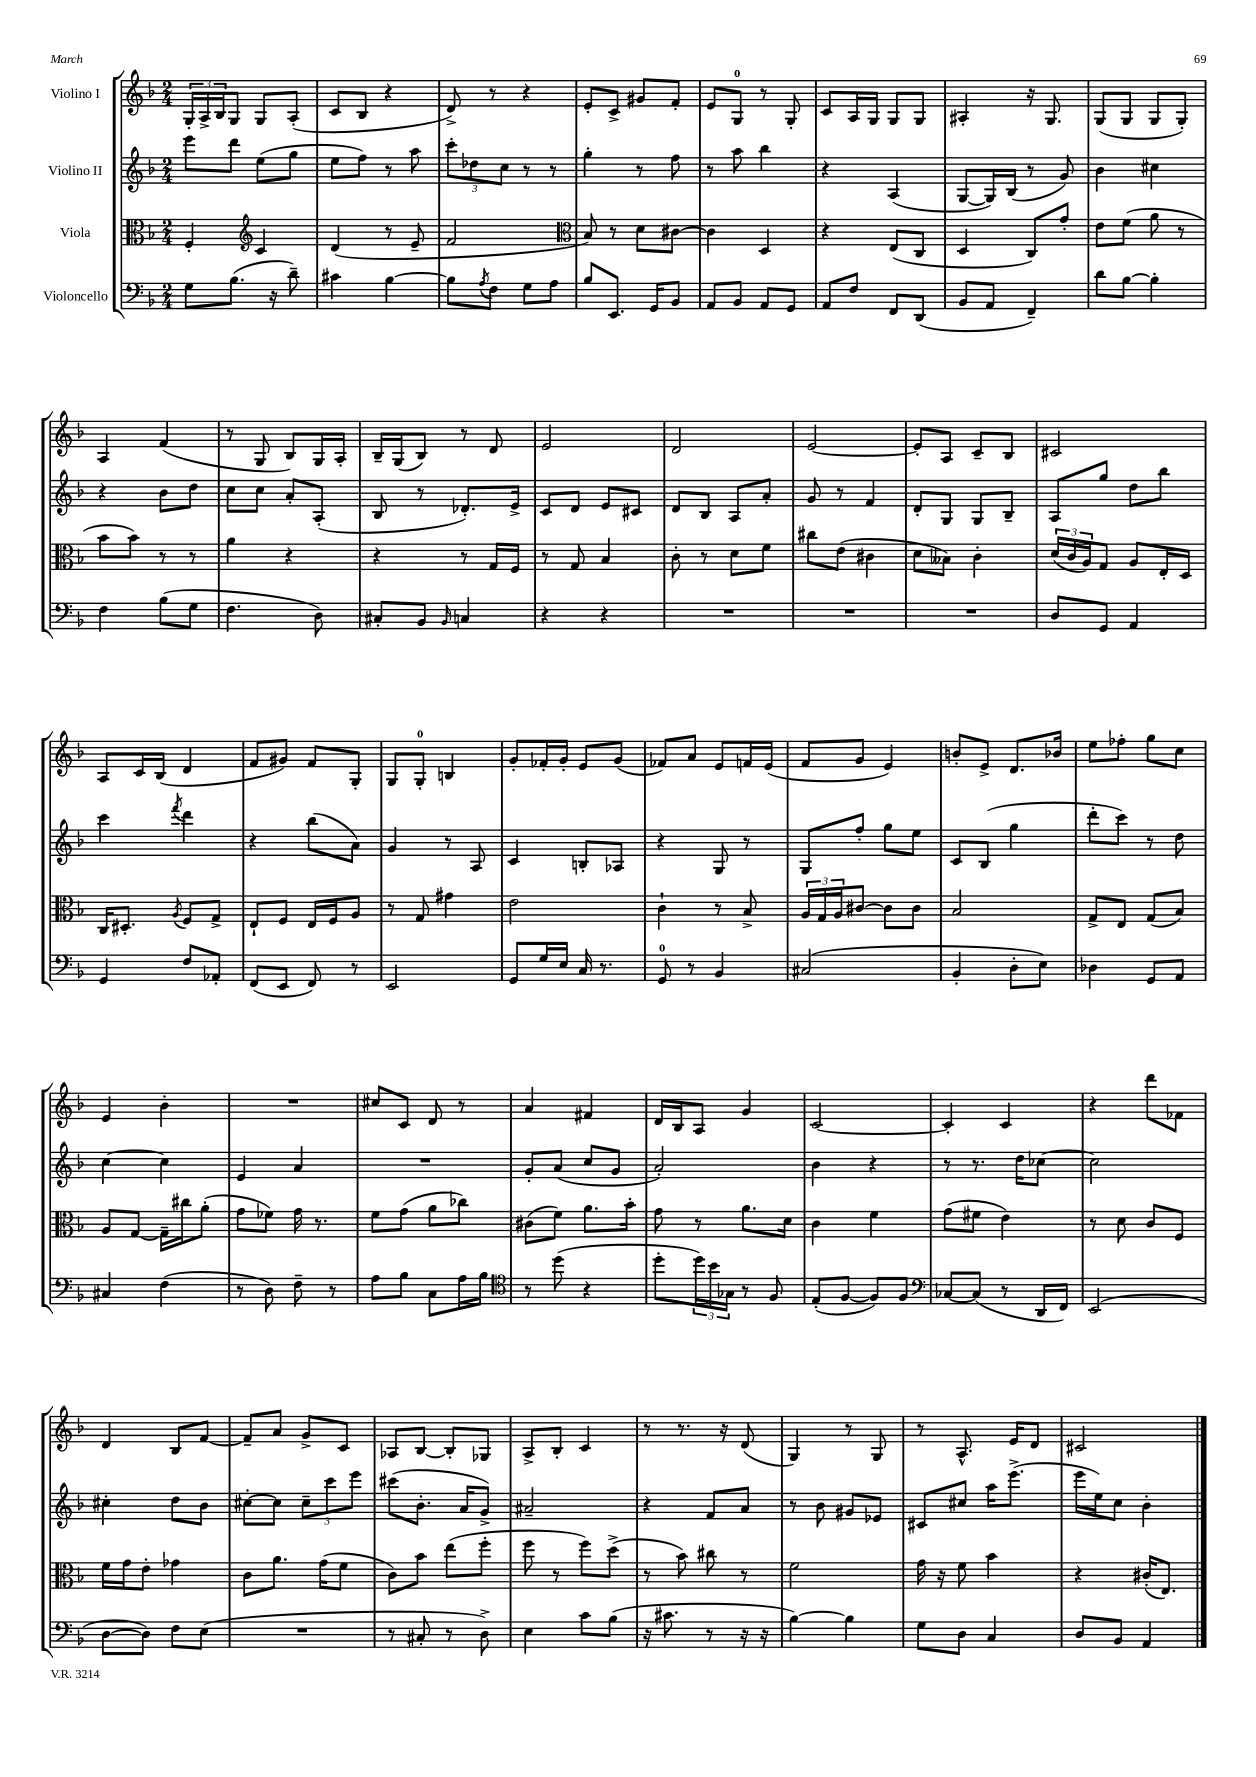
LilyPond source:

<<
\new StaffGroup <<
\new Staff = "s0" \with { instrumentName = "Violino I" } {
    \clef treble \key f \major \numericTimeSignature \time 2/4
    \tuplet 3/2 { g16-. a16-> bes16 } g8 g8 a8-.( |
    c'8 bes8 r4 |
    d'8->) r8 r4 |
    e'8-. c'8-> gis'8 f'8-. |
    e'8 g8-0 r8 g8-. |
    c'8 a16 g16 g8 g8 |
    ais4-. r16 g8. |
    g8( g8 g8 g8-.) |
    a4 f'4( |
    r8 g8 bes8) g16 a16-. |
    bes16-- g16( bes8) r8 d'8 |
    e'2 |
    d'2 |
    e'2~ |
    e'8-. a8 c'8-- bes8 |
    cis'2 |
    a8 c'16 bes16( d'4 |
    f'8 gis'8) f'8 g8-. |
    g8 g8-0-. b4 |
    g'8-. fes'16-. g'16-. e'8 g'8( |
    fes'8) a'8 e'8 f'16 e'16( |
    f'8 g'8 e'4) |
    b'8-. e'8-> d'8. bes'16 |
    e''8 fes''8-. g''8 c''8 |
    e'4 bes'4-. |
    R2 |
    cis''8 c'8 d'8 r8 |
    a'4 fis'4 |
    d'16 bes16 a8 g'4 |
    c'2~ |
    c'4-. c'4 |
    r4 d'''8 fes'8 |
    d'4 bes8 f'8~ |
    f'8-- a'8 g'8-> c'8 |
    aes8 bes8~ bes8-. ges8 |
    a8-> bes8-. c'4 |
    r8 r8. r16 d'8( |
    g4) r8 g8 |
    r8 a8.-^ e'16 d'8 |
    cis'2 \bar "|." |
}
\new Staff = "s1" \with { instrumentName = "Violino II" } {
    \clef treble \key f \major \numericTimeSignature \time 2/4
    e'''8 d'''8 e''8( g''8 |
    e''8 f''8) r8 a''8 |
    \tuplet 3/2 { c'''8-. des''8 c''8 } r8 r8 |
    g''4-. r8 f''8 |
    r8 a''8 bes''4 |
    r4 a4( |
    g8~ g16) bes16( r8 g'8) |
    bes'4 cis''4 |
    r4 bes'8 d''8 |
    c''8 c''8 a'8-. a8-.( |
    bes8 r8 des'8.-.) e'16-> |
    c'8 d'8 e'8 cis'8 |
    d'8 bes8 a8 a'8-. |
    g'8 r8 f'4 |
    d'8-. g8 g8 bes8-- |
    a8 g''8 d''8 bes''8 |
    c'''4 \acciaccatura { f'''8 } d'''4 |
    r4 bes''8( a'8) |
    g'4 r8 a8 |
    c'4 b8-. aes8 |
    r4 g8 r8 |
    g8 f''8-. g''8 e''8 |
    c'8 bes8( g''4 |
    d'''8-. c'''8) r8 d''8 |
    c''4~ c''4 |
    e'4 a'4 |
    R2 |
    g'8-. a'8( c''8 g'8 |
    a'2-.) |
    bes'4 r4 |
    r8 r8. d''16 ces''8~ |
    ces''2 |
    cis''4-. d''8 bes'8 |
    cis''8~-. cis''8 \tuplet 3/2 { cis''8-- c'''8 e'''8 } |
    cis'''8( bes'8.-. a'16 g'8->) |
    ais'2-- |
    r4 f'8 a'8 |
    r8 bes'8 gis'8 ees'8 |
    cis'8 cis''8 a''16 e'''8.->( |
    e'''16 e''16) c''8 bes'4-. \bar "|." |
}
\new Staff = "s2" \with { instrumentName = "Viola" } {
    \clef alto \key f \major \numericTimeSignature \time 2/4
    f4-. \clef treble c'4 |
    d'4( r8 e'8-- |
    f'2 |
    \clef alto bes8) r8 d'8 cis'8~ |
    cis'4 d4 |
    r4 e8( c8 |
    d4 c8) g'8-. |
    e'8 f'8( a'8 r8 |
    bes'8 bes'8) r8 r8 |
    a'4 r4 |
    r4 r8 g16 f16 |
    r8 g8 bes4 |
    c'8-. r8 d'8 f'8 |
    cis''8 e'8( cis'4 |
    d'8 beses8) c'4-. |
    \tuplet 3/2 { d'16( c'16 a16) } g8 a8 e16-. d16 |
    c16 dis8.-. \acciaccatura { a8 } f8 g8-> |
    e8-! f8 e16 f16 a8 |
    r8 g8 gis'4 |
    e'2 |
    c'4-! r8 bes8-> |
    \tuplet 3/2 { a16 g16 a16 } cis'8~ cis'8 cis'8 |
    bes2 |
    g8-> e8 g8( bes8) |
    a8 g8~ g16-- cis''16 a'8-.( |
    g'8 fes'8) g'16 r8. |
    f'8 g'8( a'8 ces''8) |
    cis'8( f'8) a'8. bes'16-. |
    g'8 r8 a'8. d'16 |
    c'4 f'4 |
    g'8( fis'8 e'4) |
    r8 d'8 c'8 f8 |
    f'16 g'16 e'8-. ges'4 |
    c'8 a'8. g'16( f'8 |
    c'8) bes'8 e''8( f''8-. |
    f''8 r8 f''8) d''8->( |
    r8 bes'8) cis''8 r8 |
    f'2 |
    g'16 r16 f'8 bes'4 |
    r4 cis'16-.( e8.) \bar "|." |
}
\new Staff = "s3" \with { instrumentName = "Violoncello" } {
    \clef bass \key f \major \numericTimeSignature \time 2/4
    g8 bes8.( r16 d'8--) |
    cis'4 bes4~ |
    bes8 \acciaccatura { a8 } f8 g8 a8 |
    bes8 e,8. g,16 bes,8 |
    a,8 bes,8 a,8 g,8 |
    a,8 f8 f,8 d,8( |
    bes,8 a,8 f,4--) |
    d'8 bes8~ bes4-. |
    f4 bes8( g8 |
    f4. d8) |
    cis8-. bes,8 \grace { bes,16 } c4 |
    r4 r4 |
    R2 |
    R2 |
    R2 |
    d8 g,8 a,4 |
    g,4 f8 aes,8-. |
    f,8( e,8 f,8) r8 |
    e,2 |
    g,8 g16 e16 c16 r8. |
    g,8-0 r8 bes,4 |
    cis2( |
    bes,4-. d8-. e8) |
    des4 g,8 a,8 |
    cis4 f4( |
    r8 d8) f8-- r8 |
    a8 bes8 c8 a16 bes16 |
    \clef tenor r8 d''8( r4 |
    d''8-. \tuplet 3/2 { d''16) bes'16 ges16 } r8 f8 |
    e8-.( f8~ f8) f8 |
    \clef bass ces8~ ces8( r8 d,16 f,16) |
    e,2( |
    d8~ d8) f8 e8( |
    R2 |
    r8 cis8-. r8 d8->) |
    e4 c'8 bes8( |
    r16 cis'8. r8 r16 r16 |
    bes4~) bes4 |
    g8 d8 c4 |
    d8 bes,8 a,4 \bar "|." |
}
>>
>>
\layout { \context { \Score \remove "Bar_number_engraver" } }
